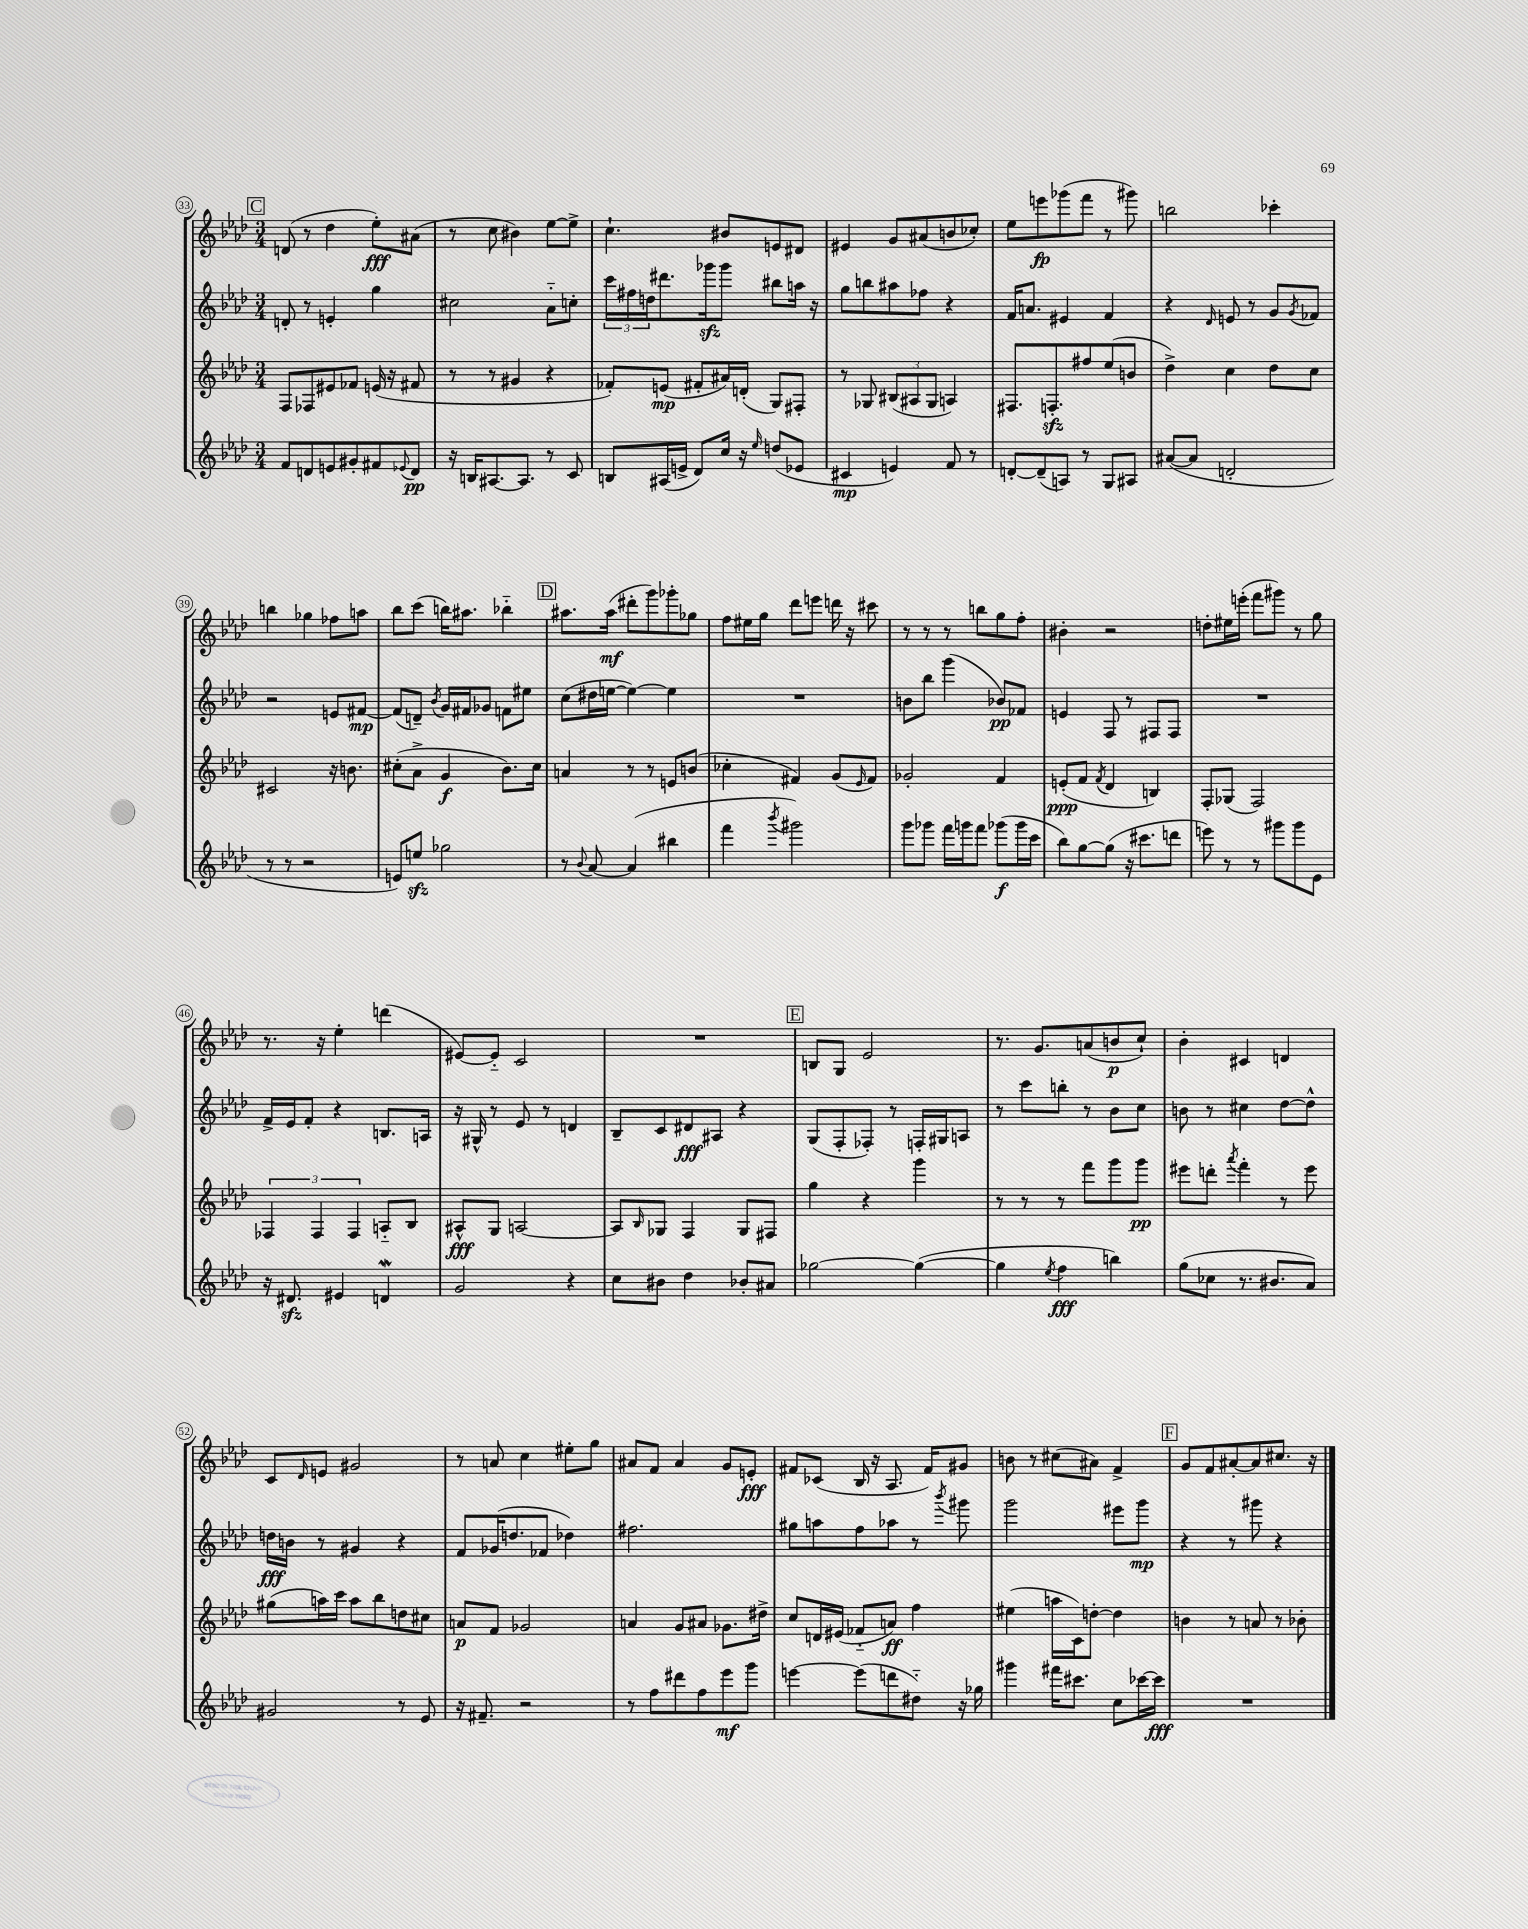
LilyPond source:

<<
\new StaffGroup <<
\new Staff = "s0" {
    \clef treble \key aes \major \numericTimeSignature \time 3/4
    \mark \markup { \box "C" } d'8( r8 des''4 ees''8-.\fff) ais'8( |
    r8 c''8 bis'4) ees''8~ ees''8-> |
    c''4.-! bis'8 e'8 dis'8 |
    eis'4 g'8 ais'8( b'8 ces''8-.) |
    ees''8 e'''8\fp ges'''8( f'''8 r8 gis'''8) |
    b''2 ces'''4-. |
    b''4 ges''4 fes''8 a''8 |
    bes''8 c'''8( b''16) ais''8. bes''4-_ |
    \mark \markup { \box "D" } ais''8. ais''16\mf( dis'''8-. g'''8) ges'''8-. ges''8 |
    f''8 eis''16 g''16 des'''8 e'''8 d'''16 r16 cis'''8 |
    r8 r8 r8 b''8 g''8 f''8-. |
    bis'4-. r2 |
    d''8-. eis''16 e'''16-.( f'''8 gis'''8) r8 g''8 |
    r8. r16 ees''4-. d'''4( |
    eis'8~) eis'8-_ c'2 |
    R2. |
    \mark \markup { \box "E" } b8 g8 ees'2 |
    r8. g'8. a'8( b'8\p c''8-!) |
    bes'4-. cis'4 d'4 |
    c'8 \grace { des'16 } e'8 gis'2 |
    r8 a'8 c''4 eis''8-. g''8 |
    ais'8 f'8 ais'4 g'8 e'8-.\fff |
    fis'8 ces'8( bes16 r16 aes8. fis'16) gis'8 |
    b'8 r8 cis''8( ais'8) f'4-> |
    \mark \markup { \box "F" } g'8 f'8 ais'8~-. ais'8 cis''8. r16 \bar "|." |
}
\new Staff = "s1" {
    \clef treble \key aes \major \numericTimeSignature \time 3/4
    \mark \markup { \box "C" } d'8-. r8 e'4-. g''4 |
    cis''2 aes'8-_ c''8-. |
    \tuplet 3/2 { c'''16 fis''16 d''16 } dis'''8. ges'''16\sfz ges'''8 bis''8 a''16 r16 |
    g''8 b''8 ais''8 fes''8 r4 |
    f'16 a'8. eis'4 f'4 |
    r4 \grace { des'16 } e'8 r8 g'8 \acciaccatura { g'8 } fes'8 |
    r2 e'8 fis'8~\mp |
    fis'8( d'8--) \acciaccatura { bes'8 } g'16 fis'16 ges'8 f'8 eis''8 |
    \mark \markup { \box "D" } c''8( dis''16 e''16~ e''4~) e''4 |
    R2. |
    b'8 bes''8 g'''4( bes'8\pp) fes'8 |
    e'4 f8 r8 fis8 fis8 |
    R2. |
    f'16-> ees'16 f'8-. r4 b8. a16 |
    r16 gis16-^ r8 ees'8 r8 d'4 |
    bes8-- c'8 dis'8\fff ais8 r4 |
    \mark \markup { \box "E" } g8( f8-. fes8-.) r8 f16-. gis16 a8 |
    r8 c'''8 b''8-. r8 bes'8 c''8 |
    b'8 r8 cis''4 des''8~ des''8-^ |
    d''16\fff b'16 r8 gis'4 r4 |
    f'8 ges'16( d''8. fes'8 des''4) |
    fis''2. |
    gis''8 a''8 f''8 aes''8 r8 \acciaccatura { bes'''8 } gis'''8 |
    g'''2 eis'''8 g'''8\mp |
    \mark \markup { \box "F" } r4 r8 gis'''8 r4 \bar "|." |
}
\new Staff = "s2" {
    \clef treble \key aes \major \numericTimeSignature \time 3/4
    \mark \markup { \box "C" } f8 fes8 eis'8 fes'8 e'16( r16 fis'8 |
    r8 r8 gis'4 r4 |
    fes'8-.) e'8\mp( fis'8-. ais'16) d'16-.( g8) fis8-. |
    r8 ges8 \tuplet 3/2 { bis8( ais8 ges8 } a4) |
    fis8. f8.-.\sfz fis''8 ees''8( b'8 |
    des''4->) c''4 des''8 c''8 |
    cis'2 r16 b'8. |
    cis''8-.( aes'8-> g'4\f bes'8.) cis''16 |
    \mark \markup { \box "D" } a'4 r8 r8 e'8 b'8( |
    ces''4-. fis'4) g'8( \grace { ees'16 } fis'8) |
    ges'2-. f'4 |
    e'8-.\ppp( f'8 \acciaccatura { f'8 } des'4 b4) |
    f8-. ges8( f2) |
    \tuplet 3/2 { fes4 fes4 fes4 } a8-_ bes8 |
    ais8-^\fff g8 a2~ |
    a8 \grace { bes16 } ges8 f4 ges8 fis8 |
    \mark \markup { \box "E" } g''4 r4 g'''4 |
    r8 r8 r8 f'''8 g'''8 g'''8\pp |
    eis'''8 d'''8-. \acciaccatura { aes'''8 } f'''4-. r8 eis'''8 |
    gis''8( a''16) c'''16 a''8 bes''8 d''8 cis''8 |
    a'8\p f'8 ges'2 |
    a'4 g'8 ais'8 ges'8. dis''16-> |
    c''8 d'16 eis'16( fes'8-_ a'8\ff) f''4 |
    eis''4( a''16 c'16) d''8~-. d''4 |
    \mark \markup { \box "F" } b'4 r8 a'8 r8 bes'8-. \bar "|." |
}
\new Staff = "s3" {
    \clef treble \key aes \major \numericTimeSignature \time 3/4
    \mark \markup { \box "C" } f'8 d'8 e'8 gis'8-. fis'8 \appoggiatura { ees'8 } d'8\pp |
    r16 b16 ais8.~ ais8. r8 c'8 |
    b8 ais16( e'16-> des'8) c''16 r16 \grace { ees''16 } d''8( ees'8 |
    cis'4\mp e'4) f'8 r8 |
    d'8~-. d'8--( a8) r8 g8 ais8 |
    ais'8~( ais'8 d'2-. |
    r8 r8 r2 |
    e'8) e''8\sfz ges''2 |
    \mark \markup { \box "D" } r8 \appoggiatura { bes'8 } aes'8~ aes'4( bis''4 |
    f'''4 \acciaccatura { bes'''8 } gis'''2) |
    g'''8 ges'''8 f'''16 g'''16 f'''8 ges'''8\f( ges'''16 c'''16 |
    bes''8) g''8~ g''8( r16 cis'''8. d'''8 |
    e'''8) r8 r8 gis'''8 gis'''8 ees'8 |
    r16 dis'8.\sfz eis'4 d'4\mordent |
    g'2 r4 |
    c''8 bis'8 des''4 bes'8-. ais'8 |
    \mark \markup { \box "E" } ges''2~ ges''4~( |
    ges''4 \acciaccatura { ees''8 } f''4\fff b''4) |
    g''8( ces''8 r8. bis'8. aes'8) |
    gis'2 r8 ees'8 |
    r16 fis'8.-- r2 |
    r8 f''8 dis'''8 f''8 ees'''8\mf g'''8 |
    e'''4~ e'''8( d'''8 dis''8-_) r16 ges''16 |
    gis'''4 fis'''16 cis'''8. c''8 ces'''16~ ces'''16\fff |
    \mark \markup { \box "F" } R2. \bar "|." |
}
>>
>>
\layout { \context { \Score currentBarNumber = #33 \override BarNumber.stencil = #(make-stencil-circler 0.1 0.3 ly:text-interface::print) } }
